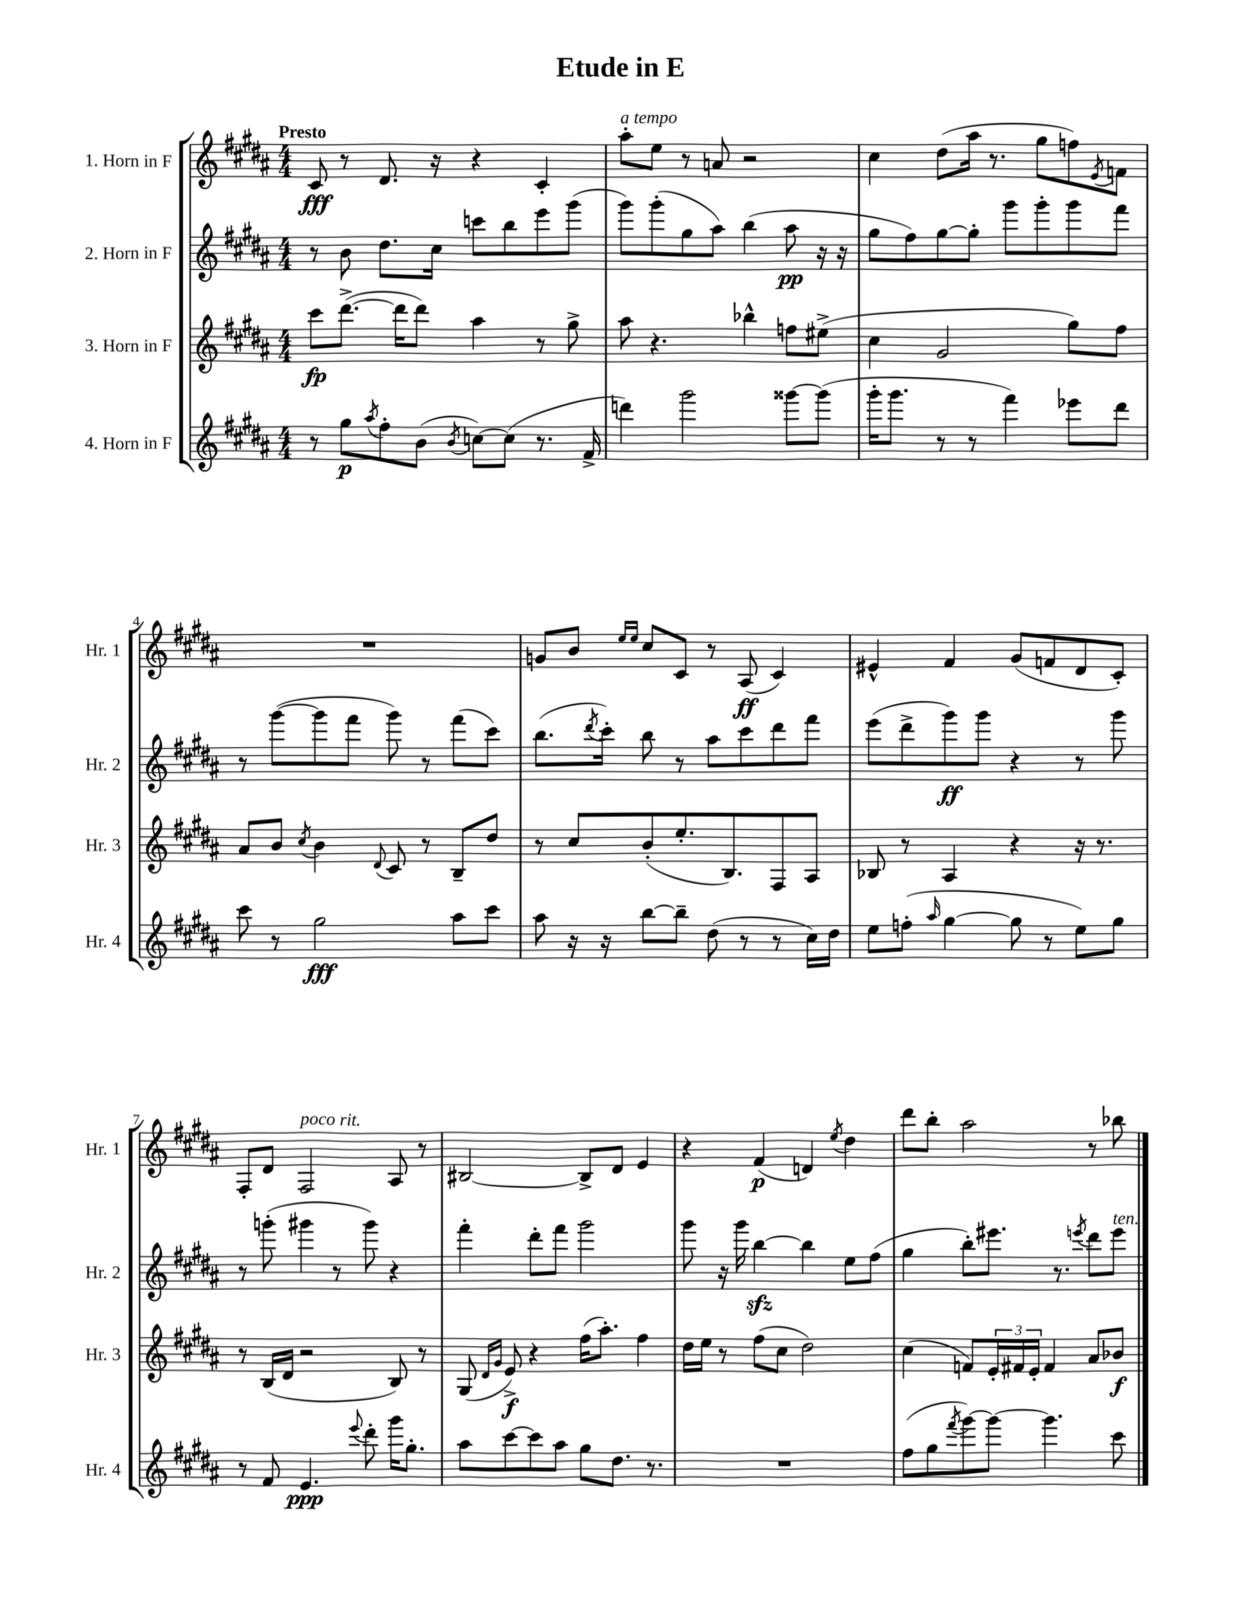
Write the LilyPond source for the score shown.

\header { title = "Etude in E" }
<<
\new StaffGroup <<
\new Staff = "s0" \with { instrumentName = "1. Horn in F" shortInstrumentName = "Hr. 1" } {
    \clef treble \key b \major \numericTimeSignature \time 4/4 \tempo "Presto"
    cis'8\fff r8 dis'8. r16 r4 cis'4-. |
    ais''8-.^\markup { \italic "a tempo" } e''8 r8 a'8 r2 |
    cis''4 dis''8( ais''16 r8. gis''8 f''8) \acciaccatura { e'8 } f'8 |
    R1 |
    g'8 b'8 \grace { e''16 e''16 } cis''8 cis'8 r8 ais8\ff( cis'4) |
    eis'4-^ fis'4 gis'8( f'8 dis'8 cis'8-.) |
    fis8-. dis'8 fis2^\markup { \italic "poco rit." } ais8 r8 |
    bis2~ bis8-> dis'8 e'4 |
    r4 fis'4\p( d'4) \acciaccatura { e''8 } dis''4 |
    dis'''8 b''8-. ais''2 r8 bes''8 \bar "|." |
}
\new Staff = "s1" \with { instrumentName = "2. Horn in F" shortInstrumentName = "Hr. 2" } {
    \clef treble \key b \major \numericTimeSignature \time 4/4
    r8 b'8 dis''8. cis''16 c'''8 b''8 e'''8 gis'''8( |
    gis'''8) gis'''8-.( gis''8 ais''8) b''4( ais''8\pp r16 r16 |
    gis''8 fis''8) gis''8~ gis''8-. gis'''8 gis'''8-. gis'''8 fis'''8 |
    r8 gis'''8~( gis'''8 fis'''8 gis'''8) r8 fis'''8( cis'''8) |
    b''8.( \acciaccatura { dis'''8 } cis'''16-.) b''8 r8 ais''8 cis'''8 dis'''8 fis'''8 |
    e'''8( dis'''8-> gis'''8\ff) gis'''8 r4 r8 gis'''8 |
    r8 g'''8-.( gis'''4 r8 gis'''8) r4 |
    fis'''4-. dis'''8-. fis'''8 gis'''2 |
    gis'''8 r16 gis'''16 b''4~\sfz b''4 e''8 fis''8( |
    gis''4 b''8-.) eis'''8. r8. \acciaccatura { e'''8 } dis'''8 e'''8^\markup { \italic "ten." } \bar "|." |
}
\new Staff = "s2" \with { instrumentName = "3. Horn in F" shortInstrumentName = "Hr. 3" } {
    \clef treble \key b \major \numericTimeSignature \time 4/4
    cis'''8\fp dis'''8.~->( dis'''16 dis'''8) ais''4 r8 gis''8-> |
    ais''8 r4. bes''4-^ f''8 eis''8->( |
    cis''4 gis'2 gis''8) fis''8 |
    ais'8 b'8 \acciaccatura { cis''8 } b'4 \appoggiatura { dis'8 } cis'8 r8 b8-- dis''8 |
    r8 cis''8 b'8-.( e''8.-. b8.) fis8 ais8 |
    bes8 r8 ais4 r4 r16 r8. |
    r8 b16( dis'16 r2 b8) r8 |
    gis8( \grace { dis'16 gis'16 } e'8->\f) r4 fis''16( ais''8.-.) fis''4 |
    dis''16 e''16 r8 fis''8( cis''8 dis''2) |
    cis''4( f'8) \tuplet 3/2 { e'16-. fis'16 e'16-. } fis'4 ais'8 bes'8\f \bar "|." |
}
\new Staff = "s3" \with { instrumentName = "4. Horn in F" shortInstrumentName = "Hr. 4" } {
    \clef treble \key b \major \numericTimeSignature \time 4/4
    r8 gis''8\p \acciaccatura { ais''8 } fis''8-. b'8( \acciaccatura { b'8 } c''8~) c''8( r8. fis'16-> |
    d'''4) gis'''2 gisis'''8~ gisis'''8( |
    gis'''16-. gis'''8. r8 r8 fis'''4) ees'''8 dis'''8 |
    cis'''8 r8 gis''2\fff ais''8 cis'''8 |
    ais''8 r16 r16 b''8~ b''8-- dis''8( r8 r8 cis''16) dis''16 |
    e''8 f''8-.( \grace { ais''16 } gis''4~ gis''8 r8 e''8) gis''8 |
    r8 fis'8 e'4.\ppp \appoggiatura { e'''8 } dis'''8-. gis'''16 gis''8.-. |
    ais''8 cis'''8~ cis'''8 ais''8 gis''8 dis''8. r8. |
    R1 |
    fis''8( gis''8 \acciaccatura { fis'''8 } gis'''8~) gis'''8~ gis'''4. cis'''8 \bar "|." |
}
>>
>>
